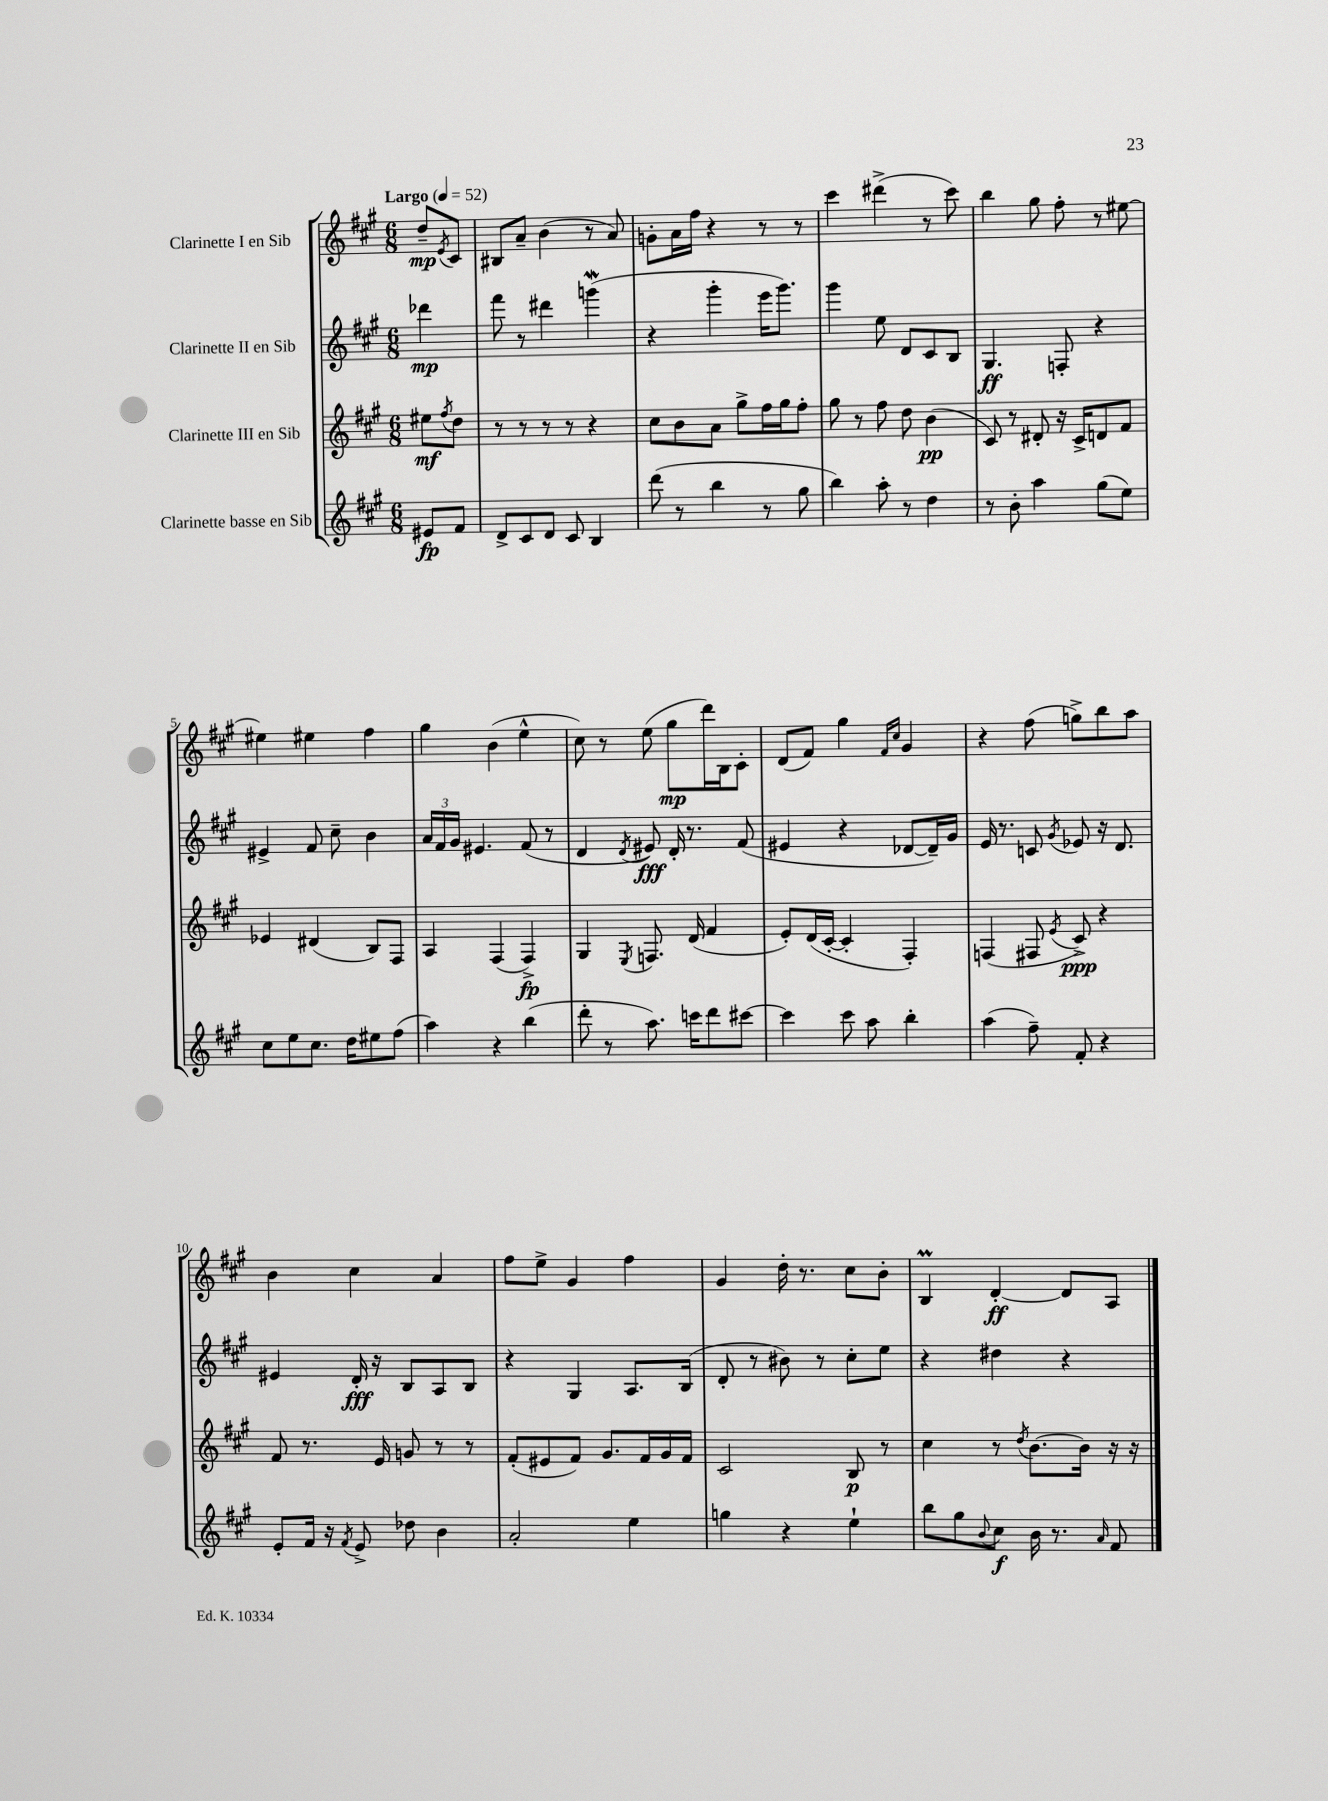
<<
\new StaffGroup <<
\new Staff = "s0" \with { instrumentName = "Clarinette I en Sib" } {
    \clef treble \key a \major \numericTimeSignature \time 6/8 \partial 4 \tempo "Largo" 4 = 52
    d''8--\mp \acciaccatura { e'8 } cis'8 |
    bis8 a'8-- b'4( r8 a'8) |
    g'8-. a'16 fis''16 r4 r8 r8 |
    cis'''4 dis'''4->( r8 cis'''8) |
    b''4 gis''8 fis''8-. r8 eis''8~ |
    eis''4 eis''4 fis''4 |
    gis''4 b'4( e''4-^ |
    cis''8) r8 e''8( gis''8\mp d'''16) b16 cis'8-. |
    d'8( fis'8) gis''4 \grace { fis'16 cis''16 } gis'4 |
    r4 fis''8( g''8->) b''8 a''8 |
    b'4 cis''4 a'4 |
    fis''8 e''8-> gis'4 fis''4 |
    gis'4 d''16-. r8. cis''8 b'8-. |
    b4\prall d'4~-.\ff d'8 a8 \bar "|." |
}
\new Staff = "s1" \with { instrumentName = "Clarinette II en Sib" } {
    \clef treble \key a \major \numericTimeSignature \time 6/8 \partial 4
    des'''4\mp |
    fis'''8 r8 dis'''4 g'''4\mordent( |
    r4 gis'''4-. e'''16 gis'''8.) |
    gis'''4 e''8 d'8 cis'8 b8 |
    gis4.\ff f8-. r4 |
    eis'4-> fis'8 cis''8-- b'4 |
    \tuplet 3/2 { a'16 fis'16 gis'16 } eis'4. fis'8( r8 |
    d'4 \acciaccatura { d'8 } eis'8\fff) d'16-. r8. fis'8( |
    eis'4 r4 des'8~ des'16--) gis'16 |
    e'16 r8. c'8 \acciaccatura { gis'8 } ees'8 r16 d'8. |
    eis'4 d'16-.\fff r16 b8 a8 b8 |
    r4 gis4 a8. b16( |
    d'8-. r8 bis'8) r8 cis''8-. e''8 |
    r4 dis''4 r4 \bar "|." |
}
\new Staff = "s2" \with { instrumentName = "Clarinette III en Sib" } {
    \clef treble \key a \major \numericTimeSignature \time 6/8 \partial 4
    eis''8\mf \acciaccatura { fis''8 } d''8 |
    r8 r8 r8 r8 r4 |
    cis''8 b'8 a'8 gis''8-> fis''16 gis''16 fis''8-. |
    gis''8 r8 fis''8 d''8 b'4\pp( |
    cis'8) r8 dis'8-. r16 cis'16-> d'8 fis'8 |
    ees'4 dis'4( b8) fis8 |
    a4 fis4( fis4->\fp) |
    gis4 \acciaccatura { e8 } f8. d'16( fis'4 |
    e'8-.) d'16( cis'16~-. cis'4-. fis4-.) |
    f4( fis8 \acciaccatura { e'8 } cis'8->\ppp) r4 |
    fis'8 r8. e'16 g'8 r8 r8 |
    fis'8-.( eis'8 fis'8) gis'8. fis'16 gis'16 fis'16 |
    cis'2 b8\p r8 |
    cis''4 r8 \acciaccatura { d''8 } b'8.~ b'16 r16 r16 \bar "|." |
}
\new Staff = "s3" \with { instrumentName = "Clarinette basse en Sib" } {
    \clef treble \key a \major \numericTimeSignature \time 6/8 \partial 4
    eis'8\fp fis'8 |
    d'8-> cis'8 d'8 cis'8 b4 |
    d'''8( r8 b''4 r8 gis''8 |
    b''4) a''8-. r8 d''4 |
    r8 b'8-. a''4 gis''8( e''8) |
    cis''8 e''8 cis''8. d''16 eis''8 fis''8( |
    a''4) r4 b''4( |
    d'''8-. r8 a''8.) c'''16 d'''8 cis'''8~ |
    cis'''4 cis'''8 a''8 b''4-. |
    a''4( fis''8--) fis'8-. r4 |
    e'8-. fis'16 r16 \acciaccatura { fis'8 } e'8-> des''8 b'4 |
    a'2-. e''4 |
    g''4 r4 e''4-! |
    b''8 gis''8 \appoggiatura { b'8 } cis''8\f b'16 r8. \grace { a'16 } fis'8 \bar "|." |
}
>>
>>
